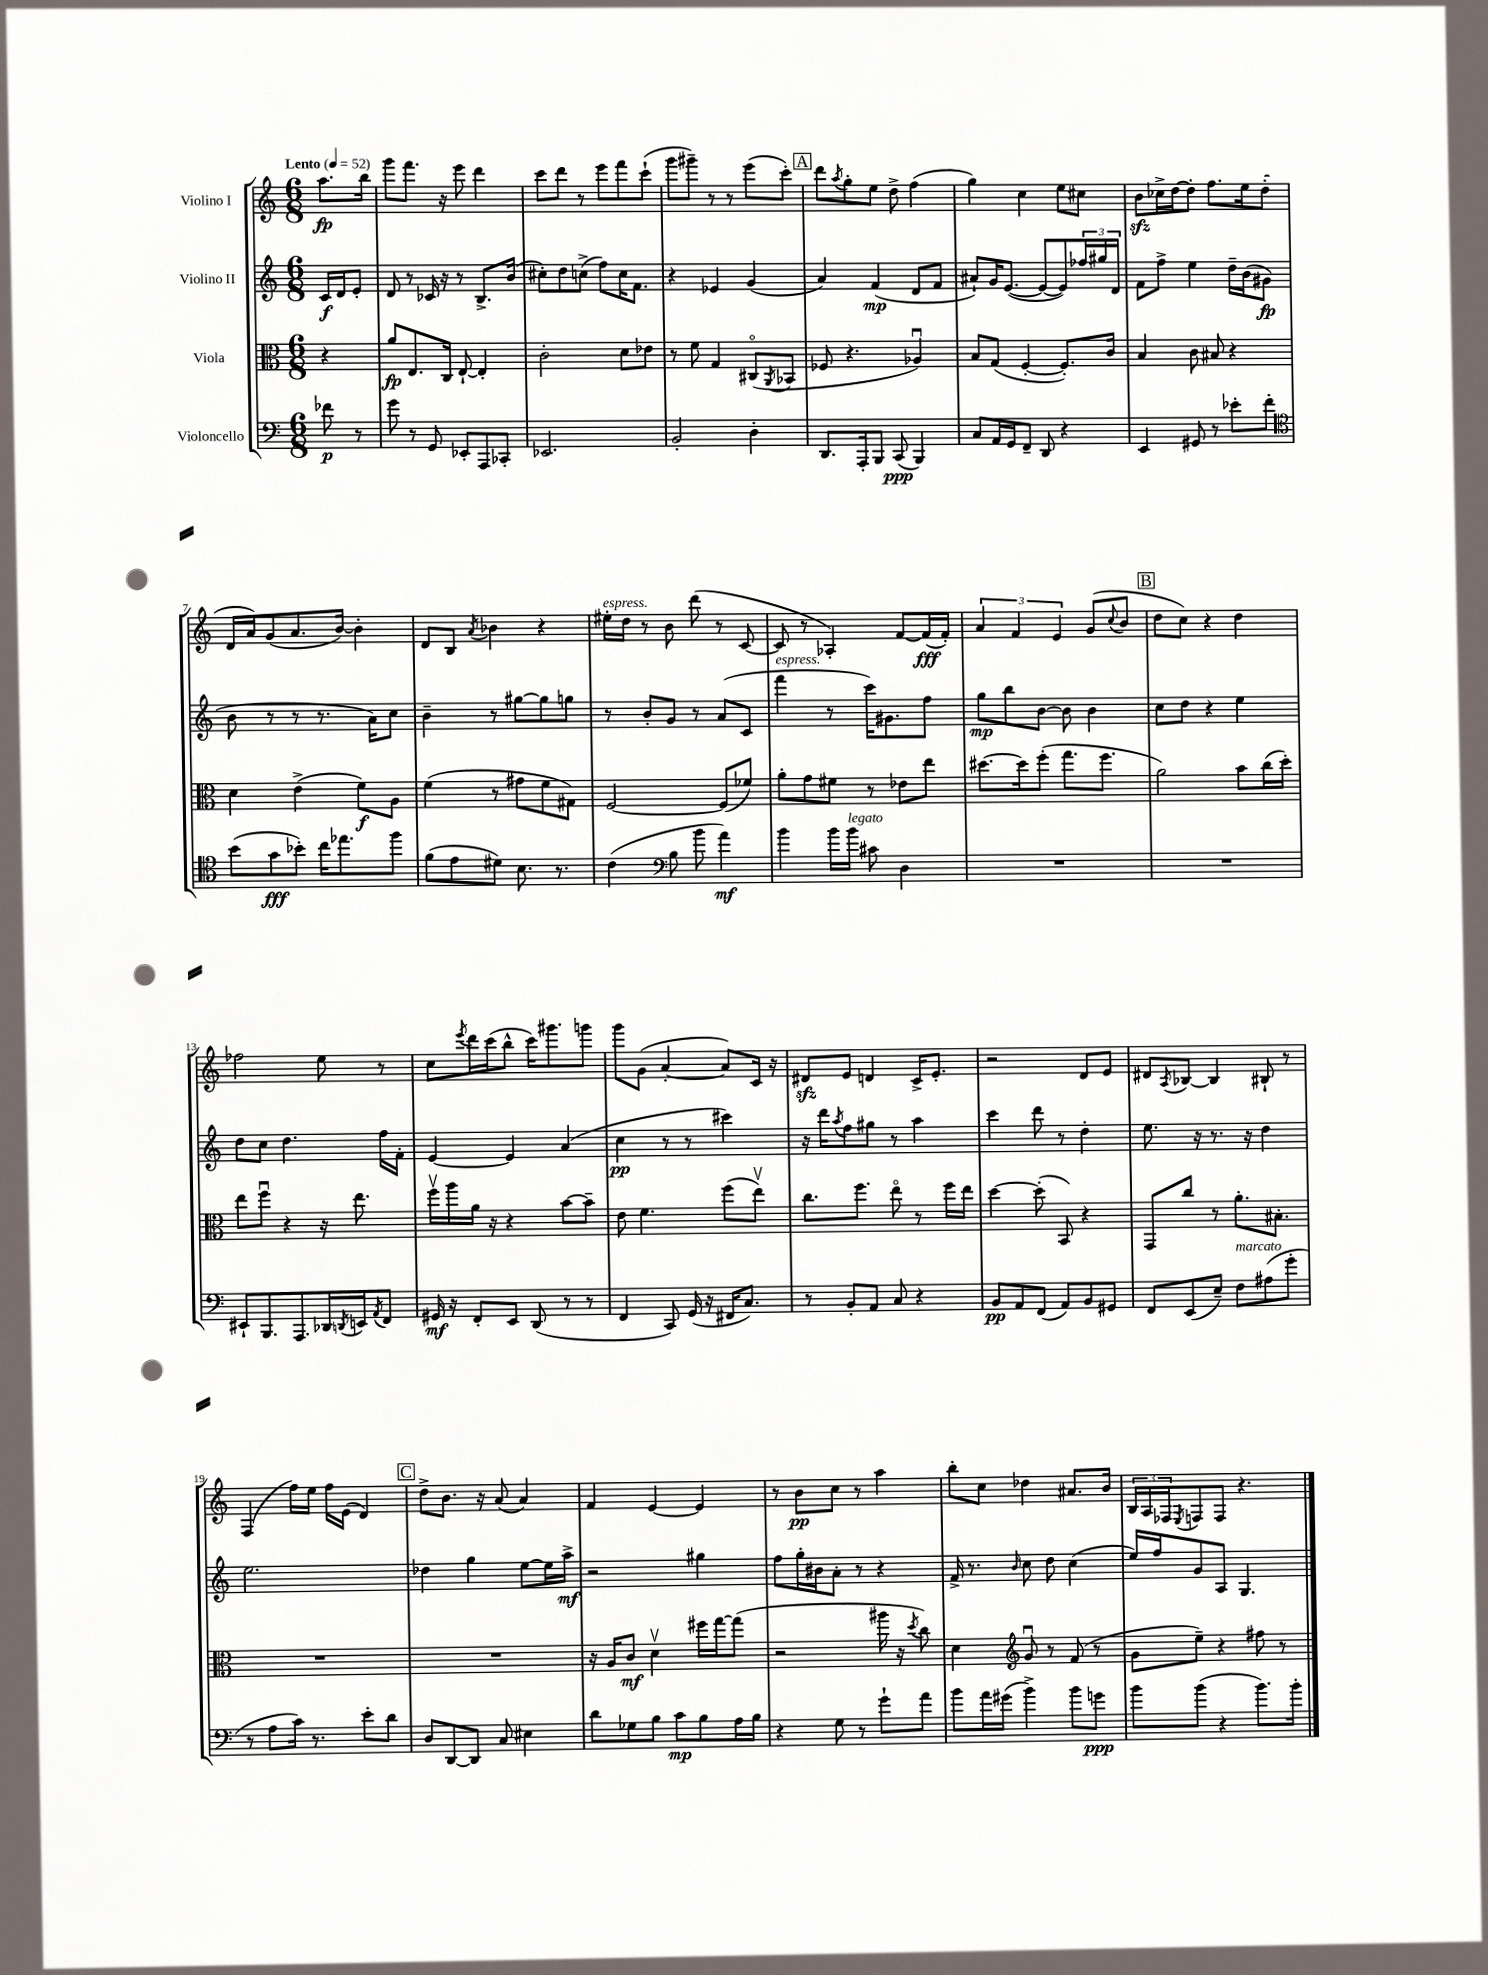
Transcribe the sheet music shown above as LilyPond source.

<<
\new StaffGroup <<
\new Staff = "s0" \with { instrumentName = "Violino I" } {
    \clef treble \key c \major \numericTimeSignature \time 6/8 \partial 4 \tempo "Lento" 4 = 52
    a''8.\fp b''16 |
    g'''8 f'''8. r16 e'''8 d'''4 |
    c'''8 d'''8 r8 e'''8 f'''8 c'''8-!( |
    g'''8 gis'''8--) r8 r8 e'''8( c'''8-.) |
    \mark \markup { \box "A" } d'''8 \acciaccatura { a''8 } g''8-. e''8 d''8-> f''4( |
    g''4) c''4 e''8 cis''8 |
    b'8\sfz ces''16-> d''16~ d''8-. f''8. e''16 d''8-.( |
    d'16 a'16) g'8( a'8. b'16~) b'4-. |
    d'8 b8 \acciaccatura { a'8 } bes'4 r4 |
    eis''16-.^\markup { \italic "espress." } d''16 r8 b'8 d'''8( r8 c'8~ |
    c'8 r8 aes4-.) f'8~ f'16\fff( f'16-.) |
    \tuplet 3/2 { a'4 f'4 e'4 } g'8( \appoggiatura { c''8 } b'8 |
    \mark \markup { \box "B" } d''8 c''8) r4 d''4 |
    fes''2 e''8 r8 |
    c''8 \acciaccatura { e'''8 } d'''16 c'''16( b''8-^ c'''16) gis'''8. g'''8 |
    g'''8 g'8( a'4~-. a'8) c'16 r16 |
    dis'8\sfz e'8 d'4 c'16-> e'8.-. |
    r2 d'8 e'8 |
    dis'8 \acciaccatura { a8 } bes8~ bes4 bis8-! r8 |
    f4( f''16) e''16 f''16 e'16( d'4) |
    \mark \markup { \box "C" } d''8-> b'8. r16 a'8( a'4) |
    f'4 e'4~ e'4 |
    r8 b'8\pp c''8 r8 a''4 |
    b''8-. c''8 des''4 ais'8. b'16 |
    \tuplet 3/2 { b16 a16 fes16 } \acciaccatura { e8 } f8 f8 r4. \bar "|." |
}
\new Staff = "s1" \with { instrumentName = "Violino II" } {
    \clef treble \key c \major \numericTimeSignature \time 6/8 \partial 4
    c'16\f d'16 e'8-. |
    d'8 r8 ces'16 r16 r8 b8.-> b'16( |
    cis''8-.) d''8 c''8->( f''8) c''16 f'8. |
    r4 ees'4 g'4( |
    \mark \markup { \box "A" } a'4) f'4\mp( d'8 f'8 |
    ais'8-!) g'16 e'8.~( e'8~ e'8) \tuplet 3/2 { fes''16 gis''16 d'16 } |
    f'8 f''8-> e''4 d''16-- b'16( gis'8\fp |
    b'8 r8 r8 r8. a'16) c''8 |
    b'4-- r8 gis''8~ gis''8 g''8 |
    r8 b'8-. g'8 r8 a'8( c'8 |
    f'''4^\markup { \italic "espress." } r8 c'''16) gis'8. f''8 |
    g''8\mp b''8 b'8~ b'8 b'4 |
    \mark \markup { \box "B" } c''8 d''8 r4 e''4 |
    d''8 c''8 d''4. f''16 f'16-. |
    e'4~ e'4 a'4( |
    c''4\pp r8 r8 cis'''4) |
    r16 d'''16 \acciaccatura { a''8 } f''8 gis''8 r8 a''4 |
    c'''4 d'''8 r8 d''4-. |
    e''8. r16 r8. r16 d''4 |
    e''2. |
    \mark \markup { \box "C" } des''4 g''4 e''8~ e''16 a''16->\mf |
    r2 gis''4 |
    f''8 g''16-. bis'16 a'8-. r8 r4 |
    f'16-> r8. \grace { b'16 } c''8 d''8 c''4( |
    e''16) f''16 g'8 a8 g4. \bar "|." |
}
\new Staff = "s2" \with { instrumentName = "Viola" } {
    \clef alto \key c \major \numericTimeSignature \time 6/8 \partial 4
    r4 |
    a'8\fp e8. c16 e8~-! e4-. |
    c'2-. d'8 ees'8 |
    r8 f'8 g4 cis8\flageolet( \acciaccatura { a,8 } bes,8 |
    \mark \markup { \box "A" } fes8 r4. aes4\downbow) |
    b8 g8( f4~-. f8.-.) c'16 |
    b4 c'8 bis8 r4 |
    d'4 e'4->( f'8\f) a8 |
    f'4( r8 gis'8 f'8 gis8) |
    f2~ f8( fes'8) |
    a'8-. g'8 fis'8 r8 ees'8 e''8 |
    dis''8.~ dis''16 f''8-.( g''8. f''8. |
    \mark \markup { \box "B" } a'2) b'8 c''16( d''16-.) |
    e''8 f''8\downbow r4 r16 e''8. |
    f''16\upbow a''16 a'16 r16 r4 b'8~ b'8-- |
    e'8 f'4. f''8( e''8\upbow) |
    c''8. f''8. e''8\flageolet r8 f''16 e''16 |
    d''4~ d''8-.( b,8) r4 |
    g,8 c''8 r8 a'8.-. bis8.-. |
    R2. |
    \mark \markup { \box "C" } R2. |
    r16 a16 c'8\mf d'4\upbow fis''16 g''16~ g''8( |
    r2 ais''16 r16 \acciaccatura { d''8 } c''8) |
    d'4 \clef treble g'8\downbow r8 f'8( r8 |
    g'8 e''8--) r4 fis''8 r8 \bar "|." |
}
\new Staff = "s3" \with { instrumentName = "Violoncello" } {
    \clef bass \key c \major \numericTimeSignature \time 6/8 \partial 4
    fes'8\p r8 |
    g'8 r8 g,8 ees,8-. a,,8 ces,8-. |
    ees,2. |
    b,2-. d4-. |
    \mark \markup { \box "A" } d,8. a,,16-. b,,8 c,8\ppp( b,,4) |
    c8 a,16 g,16 f,8-- d,8 r4 |
    e,4 gis,8 r8 ees'8-. f'8-. |
    \clef tenor b'8( g'8\fff bes'8-.) c''16 ees''8. f''8 |
    f'8( e'8 dis'8) b8. r8. |
    c'4( \clef bass b8 b'8 a'4\mf) |
    b'4 b'16 b'16^\markup { \italic "legato" } cis'8 d4 |
    R2. |
    \mark \markup { \box "B" } R2. |
    eis,8-! b,,8. a,,8. des,16 \acciaccatura { d,8 } e,16 \acciaccatura { a,8 } f,8 |
    gis,16\mf r16 f,8-. e,8 d,8( r8 r8 |
    f,4 c,8) g,16( r16 fis,16 c8.) |
    r8 b,8-. a,8 c8 r4 |
    b,8\pp a,8 f,8( a,8) b,8 gis,8 |
    f,8 e,8( e8--) f8^\markup { \italic "marcato" } ais8( g'8-. |
    r8 a8 c'16) r8. e'8-. d'8 |
    \mark \markup { \box "C" } d8 d,8~ d,8 c8 eis4 |
    d'8 ges8 b8 c'8\mp b8 a16 b16 |
    r4 g8 r8 g'8-! a'8 |
    b'8 a'16 gis'16( b'4->) b'8 g'8\ppp |
    b'8 b'8( r4 b'8.) b'16-. \bar "|." |
}
>>
>>
